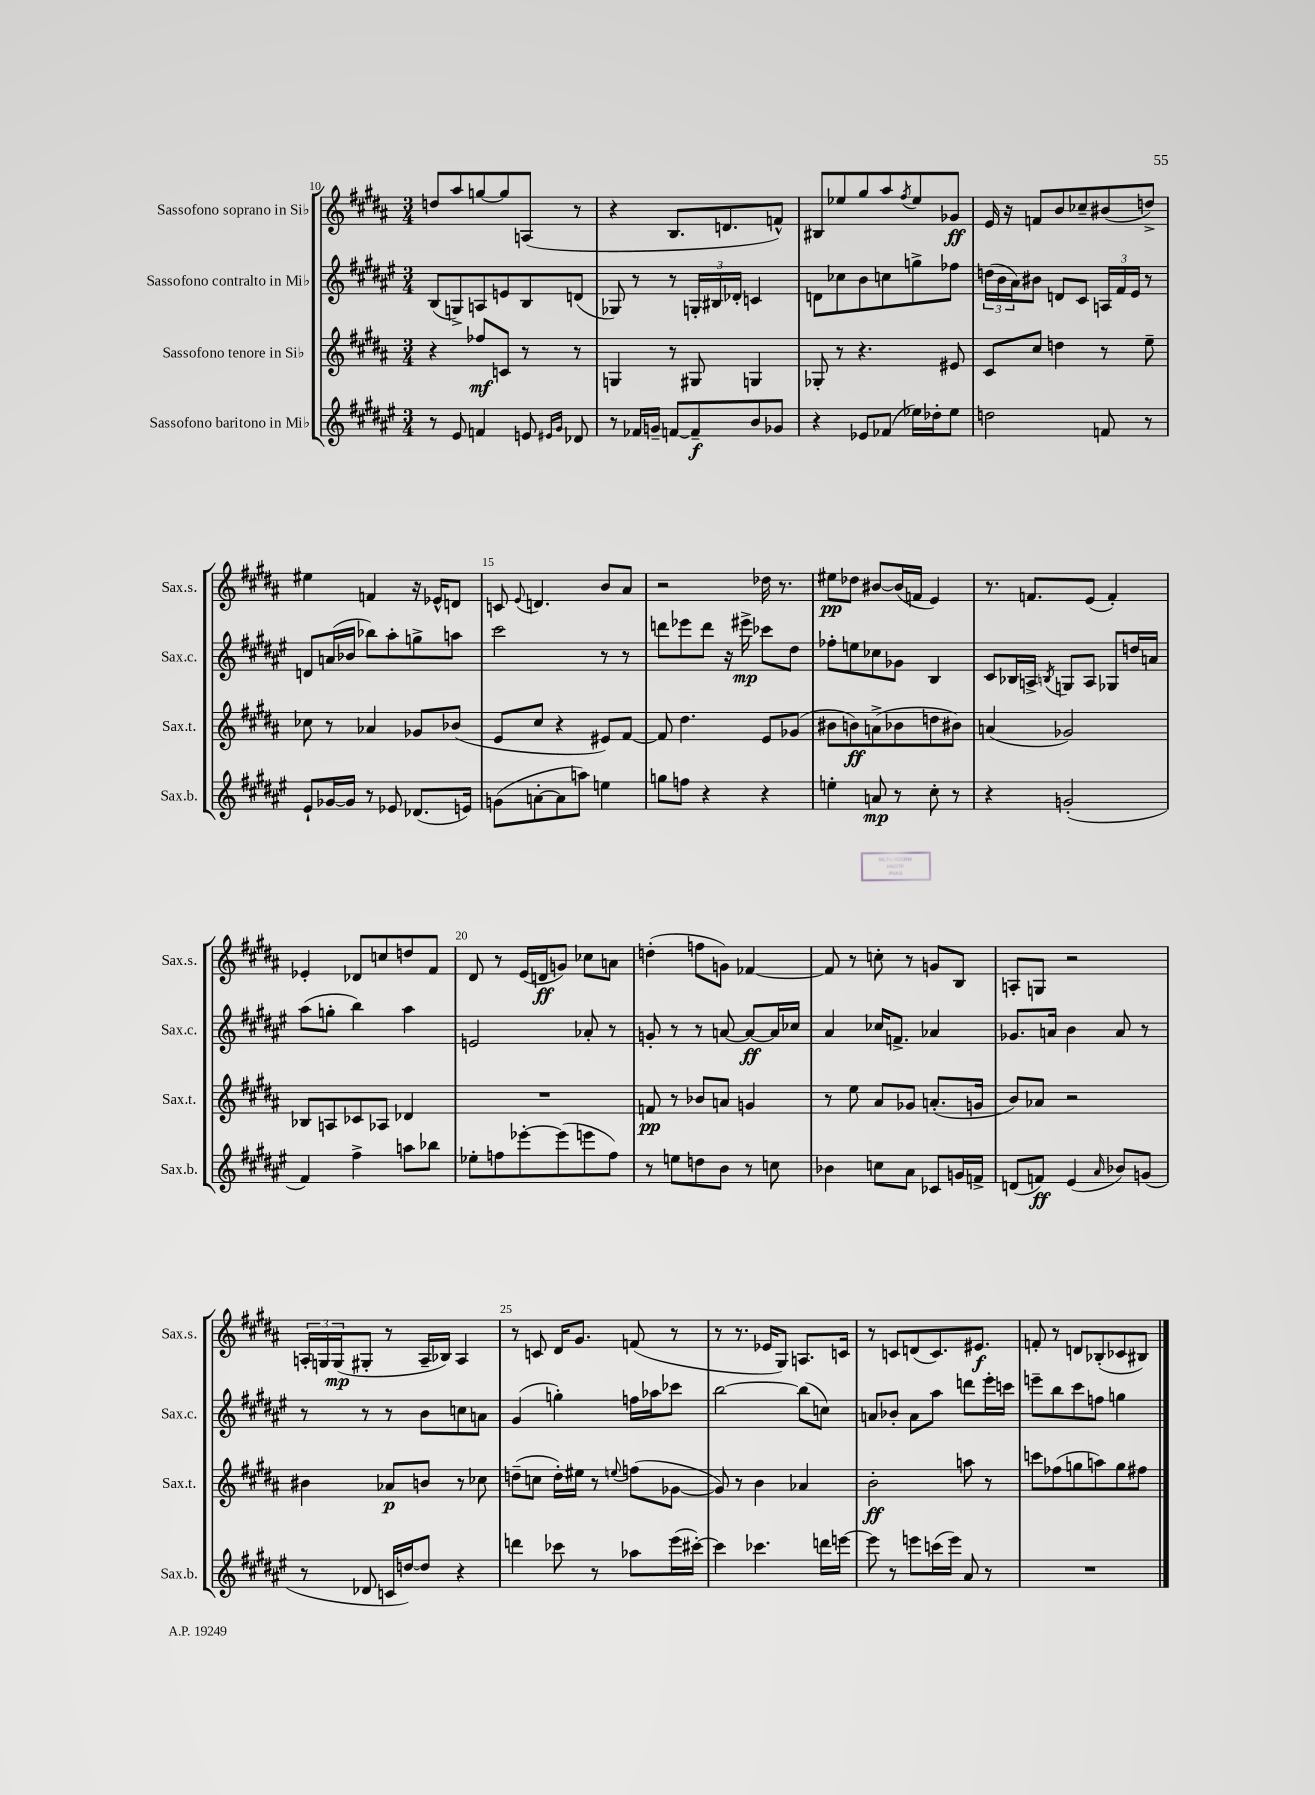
<<
\new StaffGroup <<
\new Staff = "s0" \with { instrumentName = "Sassofono soprano in Sib" shortInstrumentName = "Sax.s." } {
    \clef treble \key b \major \numericTimeSignature \time 3/4
    d''8 ais''8 g''8~ g''8 a8( r8 |
    r4 b8. d'8. f'8-^) |
    bis8 ees''8 gis''8 ais''8 \acciaccatura { fis''8 } ees''8 ges'8\ff |
    e'16 r16 f'8 b'8 ces''8-- bis'8( d''8->) |
    eis''4 f'4 r16 ees'16-^ d'8 |
    c'8 \appoggiatura { e'8 } d'4. b'8 ais'8 |
    r2 des''16 r8. |
    eis''8\pp des''8 bis'8~ bis'16( f'16 e'4) |
    r8. f'8. e'8( f'4-.) |
    ees'4-. des'8 c''8 d''8 fis'8 |
    dis'8 r8 e'16( d'16\ff g'8) ces''8 a'8 |
    d''4-.( f''8 g'8) fes'4~ |
    fes'8 r8 c''8-. r8 g'8 b8 |
    a8-. g8 r2 |
    \tuplet 3/2 { a16-. g16 g16\mp( } gis8-. r8 a16-- bes16) a4 |
    r8 c'8 dis'16 gis'8. f'8( r8 |
    r8 r8. ees'16 gis8) a8. c'16 |
    r8 c'8 d'8( c'8.) eis'8.\f |
    f'8-. r8 d'8 bes8-.( ces'8 bis8) \bar "|." |
}
\new Staff = "s1" \with { instrumentName = "Sassofono contralto in Mib" shortInstrumentName = "Sax.c." } {
    \clef treble \key fis \major \numericTimeSignature \time 3/4
    b8( g8->) a8 e'8 b8 d'8( |
    ges8) r8 r8 \tuplet 3/2 { g16-. bis16 des'16-. } c'4 |
    d'8 ces''8 b'8 c''8 g''8-> fes''8 |
    \tuplet 3/2 { d''16( b'16 ais'16) } bis'8 d'8 cis'8 \tuplet 3/2 { a16 fis'16 eis'16 } r8 |
    d'8 a'16( bes'16 bes''8) ais''8-. g''8-> a''8 |
    cis'''2 r8 r8 |
    d'''8 ees'''8 d'''8 r16 eis'''16->\mp ces'''8 dis''8 |
    fes''8-. e''8 ces''8 ges'8 b4 |
    cis'8 bes16 a16-> \acciaccatura { b8 } g8 a8 ges8 d''16 a'16 |
    ais''8( g''8-. b''4) ais''4 |
    e'2 aes'8-. r8 |
    g'8-. r8 r8 a'8~ a'8~\ff a'16 ces''16 |
    ais'4 ces''16 f'8.-> aes'4 |
    ges'8. a'16 b'4 a'8 r8 |
    r8 r8 r8 b'8 c''8 a'8 |
    gis'4( g''4-.) f''16 aes''16 ces'''8 |
    b''2~ b''8( c''8) |
    a'8 bes'8-. a'8 ais''8 d'''8 eis'''16-. c'''16 |
    e'''8-- b''8 cis'''8 f''8 g''4 \bar "|." |
}
\new Staff = "s2" \with { instrumentName = "Sassofono tenore in Sib" shortInstrumentName = "Sax.t." } {
    \clef treble \key b \major \numericTimeSignature \time 3/4
    r4 fes''8\mf c'8 r8 r8 |
    g4 r8 gis8 g4 |
    ges8-. r8 r4. eis'8 |
    cis'8 cis''8 d''4 r8 e''8-- |
    ces''8 r8 aes'4 ges'8 bes'8( |
    e'8 cis''8 r4 eis'8) fis'8~ |
    fis'8 dis''4. e'8 ges'8( |
    bis'8 b'8\ff) a'8->( bes'8 d''8 bis'8) |
    a'4( ges'2) |
    bes8 a8 ces'8 aes8 des'4 |
    R2. |
    f'8\pp r8 bes'8 a'8 g'4 |
    r8 e''8 ais'8 ges'8 a'8.-.( g'16 |
    b'8) aes'8 r2 |
    bis'4 aes'8\p b'8 r8 ces''8 |
    d''8--( c''8 d''16-.) eis''16 r8 \appoggiatura { e''8 } f''8( ges'8~ |
    ges'8) r8 b'4 aes'4 |
    b'2-.\ff a''8 r8 |
    c'''8 fes''8( g''8 a''8) g''8 fis''8 \bar "|." |
}
\new Staff = "s3" \with { instrumentName = "Sassofono baritono in Mib" shortInstrumentName = "Sax.b." } {
    \clef treble \key fis \major \numericTimeSignature \time 3/4
    r8 eis'8 f'4 e'8 \grace { eis'16 gis'16 } des'8 |
    r8 fes'16 g'16-- f'8~ f'8--\f b'8 ges'8 |
    r4 ees'8 fes'8( ees''16) des''16-. ees''8 |
    d''2 f'8 r8 |
    eis'8-! ges'16~ ges'16 r8 ees'8 des'8.( e'16) |
    g'8( a'8~-. a'8 a''8) e''4 |
    g''8 f''8 r4 r4 |
    e''4-. a'8\mp r8 cis''8-. r8 |
    r4 g'2-.( |
    fis'4) fis''4-> a''8 bes''8 |
    ees''8-. f''8 ees'''8~-. ees'''8( e'''8 f''8) |
    r8 e''8 d''8 b'8 r8 c''8 |
    bes'4 c''8 ais'8 ces'8 g'16 f'16-> |
    d'8( f'8\ff) eis'4( \grace { ais'16 } bes'8) g'8( |
    r8 des'8 c'16 d''16~) d''8 r4 |
    d'''4 ces'''8 r8 aes''8 eis'''16( cis'''16~-.) |
    cis'''4 ces'''4. d'''16 e'''16~ |
    e'''8 r8 e'''8 c'''16( e'''16) ais'8 r8 |
    R2. \bar "|." |
}
>>
>>
\layout { \context { \Score currentBarNumber = #10 \override BarNumber.break-visibility = ##(#f #t #t) barNumberVisibility = #(every-nth-bar-number-visible 5) } }
